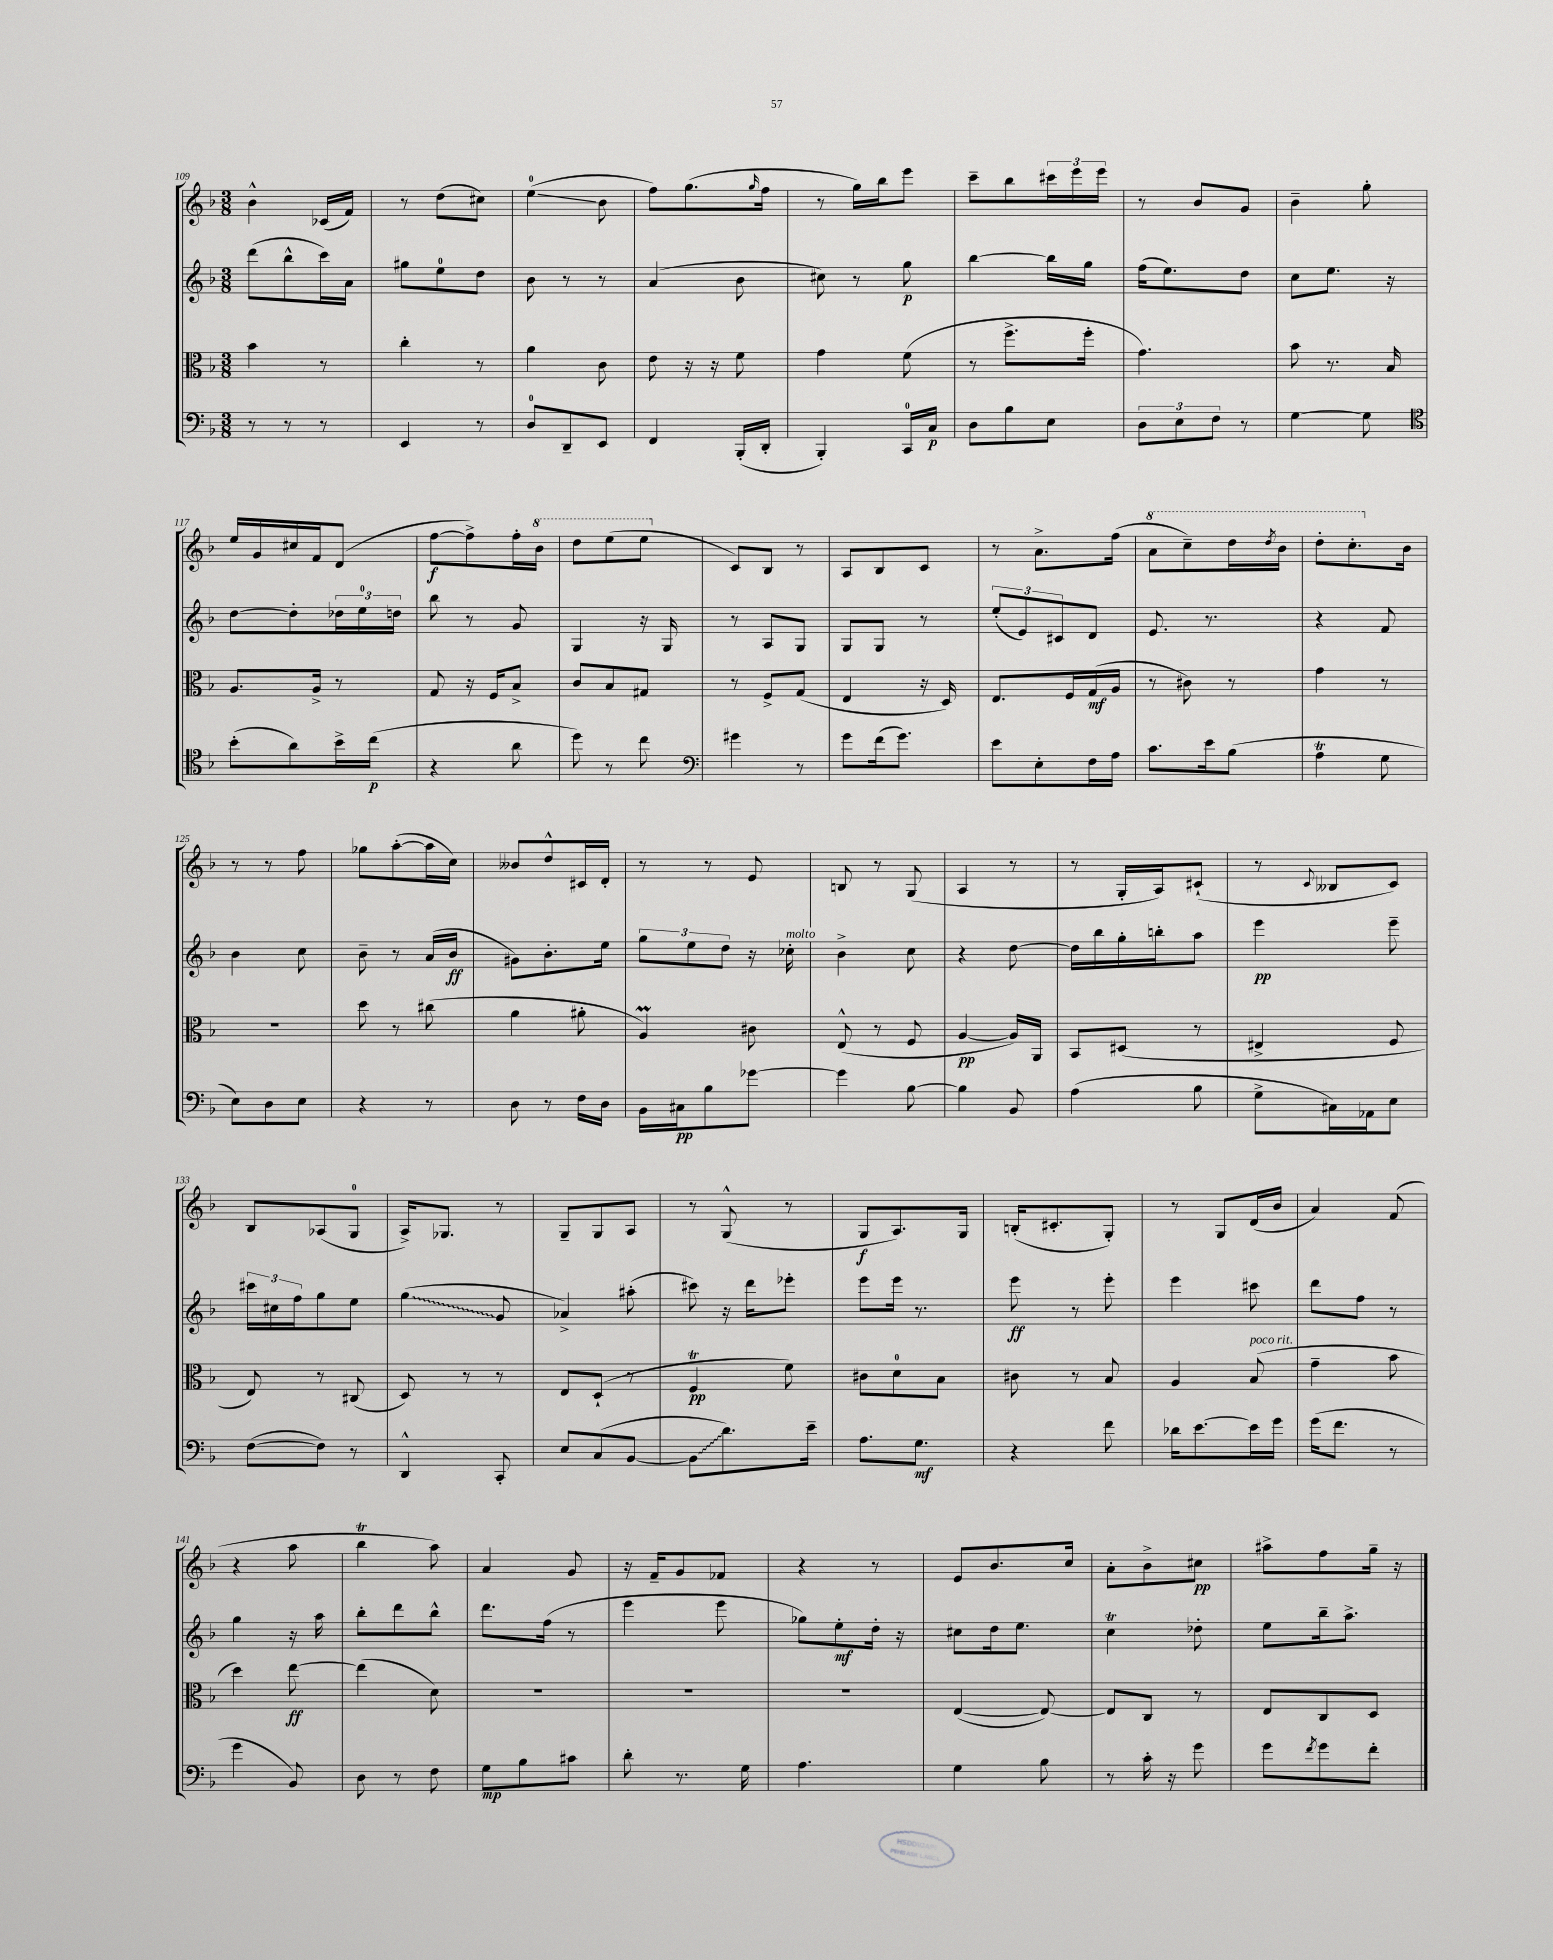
<<
\new StaffGroup <<
\new Staff = "s0" {
    \clef treble \key f \major \numericTimeSignature \time 3/8
    bes'4-^ ces'16( f'16) |
    r8 d''8( cis''8) |
    e''4-0\glissando( bes'8 |
    f''8) g''8.( \grace { g''16 } f''16 |
    r8 g''16) bes''16 e'''8 |
    c'''8-- bes''8 \tuplet 3/2 { cis'''16 e'''16 e'''16 } |
    r8 bes'8 g'8 |
    bes'4-- g''8-. |
    e''16 g'16 cis''16 f'16 d'8( |
    f''8~\f f''8->) f''16-. \ottava #1 bes''16 |
    d'''8 e'''8( e'''8 \ottava #0 |
    c'8) bes8 r8 |
    a8 bes8 c'8 |
    r8 a'8.-> f''16( |
    \ottava #1 a''8 c'''8--) d'''16 \acciaccatura { d'''8 } bes''16 |
    d'''8-. c'''8.-. \ottava #0 bes'16 |
    r8 r8 f''8 |
    ges''8 a''8~-.( a''16 c''16) |
    beses'8 d''8-^ cis'16 d'16-. |
    r8 r8 e'8 |
    b8 r8 g8( |
    a4 r8 |
    r8 g16-. a16) cis'8-!( |
    r8 \appoggiatura { c'8 } beses8 c'8) |
    bes8 aes8( g8-0 |
    a16->) ges8. r8 |
    g8-- g8 a8 |
    r8 g8-^( r8 |
    g8\f a8.) g16 |
    b16-.( cis'8.-. g8-.) |
    r8 g8 d'16( bes'16 |
    a'4) f'8( |
    r4 a''8 |
    bes''4\trill a''8) |
    a'4 g'8 |
    r16 f'16-- g'8 fes'8 |
    r4 r8 |
    e'8 bes'8. c''16 |
    a'8-. bes'8-> cis''8\pp |
    ais''8-> f''8 g''16-- r16 \bar "|." |
}
\new Staff = "s1" {
    \clef treble \key f \major \numericTimeSignature \time 3/8
    d'''8( bes''8-^ c'''16) a'16 |
    gis''8 e''8-0 d''8 |
    bes'8 r8 r8 |
    a'4( bes'8 |
    cis''8) r8 g''8\p |
    bes''4~ bes''16 g''16 |
    f''16( e''8.) d''8 |
    c''8 e''8. r16 |
    d''8~ d''8-. \tuplet 3/2 { des''16 e''16-0 d''16 } |
    bes''8 r8 g'8 |
    g4 r16 g16 |
    r8 a8 g8 |
    g8 g8 r8 |
    \tuplet 3/2 { e''8-.( e'8) cis'8 } d'8 |
    e'8. r8. |
    r4 f'8 |
    bes'4 c''8 |
    bes'8-- r8 a'16( bes'16\ff |
    gis'8) bes'8.-. e''16 |
    \tuplet 3/2 { g''8 e''8 d''8 } r16 ces''16-.^\markup { \italic "molto" } |
    bes'4-> c''8 |
    r4 d''8~ |
    d''16 bes''16 g''16-. b''16-. a''8 |
    e'''4\pp e'''8-- |
    \tuplet 3/2 { cis'''16 cis''16 f''16 } g''8 e''8 |
    \once \override Glissando.style = #'zigzag g''4\glissando( g'8 |
    aes'4->) ais''8-.( |
    cis'''8) r16 d'''16 ees'''8-. |
    e'''8 e'''16 r8. |
    e'''8\ff r8 e'''8-. |
    e'''4 cis'''8 |
    d'''8 f''8 r8 |
    g''4 r16 a''16 |
    bes''8-. d'''8 bes''8-^ |
    d'''8. f''16( r8 |
    e'''4 e'''8 |
    ges''8) e''8-.\mf d''16-. r16 |
    cis''8 d''16 e''8. |
    c''4\trill des''8-. |
    e''8 bes''16-- a''8.-> \bar "|." |
}
\new Staff = "s2" {
    \clef alto \key f \major \numericTimeSignature \time 3/8
    bes'4 r8 |
    c''4-. r8 |
    a'4 c'8 |
    e'8 r16 r16 f'8 |
    g'4 f'8( |
    r8 f''8.-> f''16-. |
    g'4.) |
    bes'8 r8. bes16 |
    a8. a16-> r8 |
    g8 r16 f16 bes8-> |
    c'8 bes8 gis8 |
    r8 f8-> g8( |
    e4 r16 d16) |
    e8. f16 g16\mf( a16 |
    r8 cis'8) r8 |
    g'4 r8 |
    R4. |
    d''8 r8 cis''8( |
    a'4 ais'8-. |
    a4\prall) cis'8 |
    e8-^( r8 f8 |
    a4~\pp a16) a,16 |
    bes,8 dis8( r8 |
    eis4-> f8 |
    e8) r8 cis8( |
    d8) r8 r8 |
    e8 d8-!( r8 |
    f4\trill\pp f'8) |
    cis'8 d'8-0 bes8 |
    cis'8 r8 bes8 |
    a4 bes8^\markup { \italic "poco rit." }( |
    g'4-- bes'8 |
    d''4) e''8~\ff |
    e''4( d'8) |
    R4. |
    R4. |
    R4. |
    e4~( e8~) |
    e8 c8 r8 |
    e8 c8 d8 \bar "|." |
}
\new Staff = "s3" {
    \clef bass \key f \major \numericTimeSignature \time 3/8
    r8 r8 r8 |
    e,4 r8 |
    d8-0 d,8-- e,8 |
    f,4 bes,,16-.( d,16-. |
    bes,,4-.) c,16-0 c16\p |
    d8 bes8 e8 |
    \tuplet 3/2 { d8 e8 f8 } r8 |
    g4~ g8 |
    \clef tenor bes'8-.( a'8) bes'16-> c''16\p( |
    r4 a'8 |
    d''8) r8 c''8 |
    \clef bass gis'4 r8 |
    g'8 f'16( g'8.) |
    e'8 e8-. f16 a16 |
    c'8. e'16 bes8( |
    a4\trill g8 |
    e8) d8 e8 |
    r4 r8 |
    d8 r8 f16 d16 |
    bes,16 cis16\pp bes8 ges'8~ |
    ges'4 bes8~ |
    bes4 bes,8 |
    a4( bes8 |
    g8-> cis16) aes,16 e8 |
    f8~( f8) r8 |
    d,4-^ c,8-. |
    e8 c8( bes,8~ |
    \once \override Glissando.style = #'zigzag bes,8\glissando d'8.) e'16-- |
    a8. g8.\mf |
    r4 f'8 |
    des'16 e'8.~ e'16 g'16 |
    g'16( f'8. r8 |
    g'4 bes,8) |
    d8 r8 f8 |
    g8\mp bes8 cis'8 |
    d'8-. r8. g16 |
    a4. |
    g4 bes8 |
    r8 c'16-. r16 g'8 |
    g'8 \acciaccatura { f'8 } g'8 f'8-. \bar "|." |
}
>>
>>
\layout { \context { \Score currentBarNumber = #109 } }
